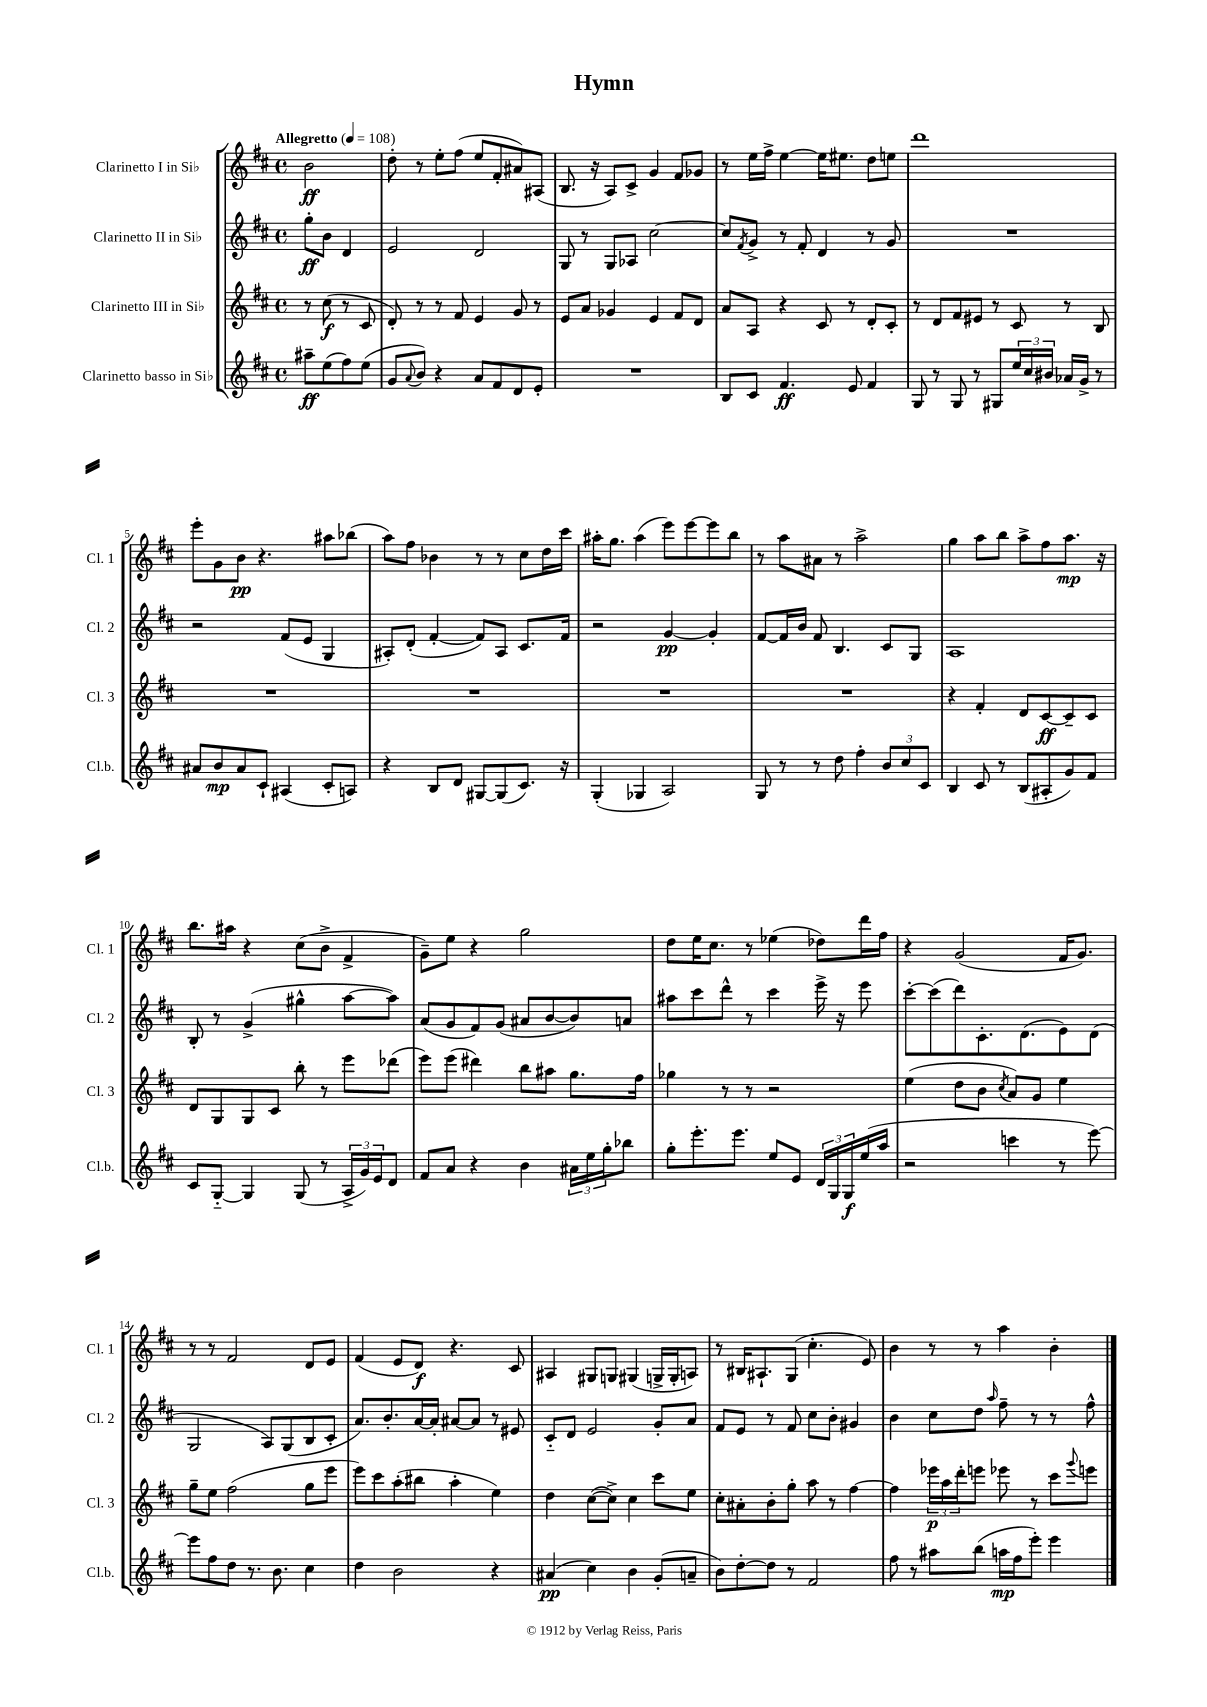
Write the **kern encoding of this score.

**kern	**kern	**kern	**kern
*staff4	*staff3	*staff2	*staff1
*clefG2	*clefG2	*clefG2	*clefG2
*k[f#c#]	*k[f#c#]	*k[f#c#]	*k[f#c#]
*M4/4	*M4/4	*M4/4	*M4/4
*met(c)	*met(c)	*met(c)	*met(c)
*MM108	*MM108	*MM108	*MM108
8aa#~\L	8r	8gg'\L	2b\
(8ee\	(8cc#\	8b\J	.
8ff#\)	8r	4d/	.
(8ee\J	8c#/	.	.
=	=	=	=
8g/L	8d'/)	2e/	8dd'\
8qqa/	.	.	.
8b/J)	8r	.	8r
4r	8r	.	8ee'\L
.	8f#/	.	(8ff#\J
8a/L	4e/	2d/	8ee/L
8f#/	.	.	8f#'/
8d/	8g/	.	8a#/)
8e'/J	8r	.	(8A#/J
=	=	=	=
1r	8e/L	8G/	8.B/
.	8a/J	8r	.
.	.	.	16r
.	4g-/	8G/L	8A/L)
.	.	8A-/J	8c#^/J
.	4e/	[2cc#\	4g/
.	8f#/L	.	8f#/L
.	8d/J	.	8g-/J
=	=	=	=
8B/L	8a/L	8cc#/]L	8r
.	.	8qf#/	.
8c#/J	8A/J	8g^/J	16ee\LL
.	.	.	16ff#^\JJ
4.f#/	4r	8r	[4ee\
.	.	8f#'/	.
.	8c#/	4d/	16ee\]LK
.	.	.	8.ee#\J
8e/	8r	.	.
4f#/	8d'/L	8r	8dd\L
.	8c#'/J	8g/	8ee\J
=	=	=	=
8G/	8r	1r	1ddd
8r	8d/L	.	.
8G/	8f#/	.	.
8r	8e#/J	.	.
8G#/L	8r	.	.
24ee/L	8c#/	.	.
24cc#/	.	.	.
24b#/JJ	.	.	.
16a-/LL	8r	.	.
16g^/JJ	.	.	.
8r	8B/	.	.
=	=	=	=
8a#/L	1r	2r	8eee'\L
8b/	.	.	8g\
8a#/	.	.	8b\J
8c#`/J	.	.	4.r
(4A#/	.	(8f#/L	.
.	.	8e/J	.
8c#'/L	.	4G/	8aa#\L
8A/J)	.	.	(8bb-\J
=	=	=	=
4r	1r	8A#'/L)	8aa\L)
.	.	(8d'/J	8ff#\J
8B/L	.	[4f#'/	4b-\
8d/J	.	.	.
[8G#/L	.	8f#/]L)	8r
(8G#/]	.	8A#/J	8r
8.c#/J)	.	8.c#/L	8cc#\L
.	.	.	16dd\L
16r	.	16f#/Jk	16ccc#\JJ
=	=	=	=
(4G'/	1r	2r	16aa#'\LK
.	.	.	8.gg\J
4G-/	.	.	(4aa#\
2A/)	.	[4g/	8eee\L)
.	.	.	[8eee\
.	.	4g'/]	8eee\]
.	.	.	8bb\J
=	=	=	=
8G/	1r	[8f#/L	8r
8r	.	16f#/]L	8aa\L
.	.	16b/JJ	.
8r	.	8f#/	8a#\J
8dd\	.	4.B/	8r
4ff#'\	.	.	2aa^\
12b/L	.	8c#/L	.
12cc#/	.	.	.
.	.	8G/J	.
12c#/J	.	.	.
=	=	=	=
4B/	4r	1A	4gg\
8c#/	4f#'/	.	8aa\L
8r	.	.	8bb\J
(8B/L	8d/L	.	8aa^\L
8A#'/	[8c#/	.	8ff#\
8g/)	8c#~/]	.	8.aa\J
8f#/J	8c#/J	.	.
.	.	.	16r
=	=	=	=
8c#/L	8d/L	8B'/	8.bb\L
[8G'~/J	8G/	8r	.
.	.	.	16aa#\Jk
4G/]	8G/	(4g^/	4r
.	8c#/J	.	.
(8G/	8bb'\	4gg#^^\	(8cc#\L
8r	8r	.	8b^\J
24A^/LL	8eee\L	[8aa\L	4f#^/
24g/)	.	.	.
24e/J	.	.	.
8d/J	(8ddd-\J	8aa\]J)	.
=	=	=	=
8f#/L	8eee\L)	(8a/L	8g~\L)
8a/J	(8eee\J	8g/	8ee\J
4r	4ddd#\)	8f#/)	4r
.	.	(8g/J	.
4b\	8bb\L	8a#/L	2gg\
.	8aa#\J	[8b/	.
24a#\LL	8.gg\L	8b/])	.
24ee\	.	.	.
24gg'\J	.	.	.
8bb-\J	.	8a/J	.
.	16ff#\Jk	.	.
=	=	=	=
8gg'\L	4gg-\	8aa#\L	8dd\L
8.eee'\	.	8ccc#\	16ee\K
.	.	.	8.cc#\J
.	8r	8ddd^^\J	.
8.eee\J	.	.	.
.	8r	8r	8r
8ee/L	2r	4ccc#\	(4ee-\
8e/J	.	.	.
24d/LL	.	16eee^\	8dd-\L)
24G/	.	.	.
.	.	16r	.
24G/	.	.	.
(16ee/	.	8eee\	16ddd\L
16aa/JJ	.	.	16ff#\JJ
=	=	=	=
2r	(4ee\	[8ccc#'\L	4r
.	.	(8ccc#\]	.
.	8dd\L	8ddd\)	(2g/
.	8b\J	8.c#'\	.
.	8qcc#/	.	.
4ccc\	8a/L)	.	.
.	.	(8.d\	.
.	8g/J	.	.
8r	4ee\	8e\)	16f#/LK
.	.	.	8.g/J)
[8eee\)	.	(8d\J	.
=	=	=	=
8eee\]L	8gg~\L	2G/	8r
8ff#\	8ee\J	.	8r
8dd\J	(2ff#\	.	2f#/
8.r	.	.	.
.	.	8A/L)	.
8.b\	.	.	.
.	.	(8G/	.
4cc#\	8gg\L	8B/	8d/L
.	8eee\J	8c#'/J	8e/J
=	=	=	=
4dd\	8eee\L)	8.a/L)	(4f#/
.	8ccc#\	.	.
.	.	8.b'/	.
2b\	(8aa'\	.	8e/L
.	8bb#\J	[16a/L	8d/J)
.	.	16a'/]JJ	.
.	4aa'\	[8a#/L	4.r
.	.	8a#/]J	.
4r	4ee\)	8r	.
.	.	8e#/	8c#/
=	=	=	=
(4a#/	4dd\	8c#'~/L	4A#/
.	.	8d/J	.
4cc#\)	([8cc#\L	2e/	8G#/L
.	8cc#^\]J)	.	8G/J
4b\	4cc#\	.	(4G#/
(8g'/L	8ccc#\L	8g'/L	16G^/LL
.	.	.	16G'/J
8a~/J	8ee\J	8a/J	8A/J)
=	=	=	=
8b\L)	8cc#'\L	8f#/L	8r
[8dd'\	8a#'\	8e/J	16B#/LK
.	.	.	8.A#`/
8dd\]J	8b'\	8r	.
8r	8gg'\J	8f#/	(8G/J
2f#/	8aa\	8cc#\L	4.cc#'\
.	8r	8b'\J	.
.	[4ff#\	4g#/	.
.	.	.	8e/)
=	=	=	=
8ff#\	4ff#\]	4b\	4b\
8r	.	.	.
8aa#\L	24eee-\LL	8cc#\L	8r
.	24aa\	.	.
.	24ddd'\J	.	.
(8bb\J	8eee\J	8dd\J	8r
.	.	16qqaa/	.
16aa\LL	8eee-\	8ff#~\	4aa\
16ff#\J	.	.	.
8eee'\J)	8r	8r	.
4eee\	8ccc#\L	8r	4b'\
.	8qqggg/	.	.
.	8eee\J	8ff#^^\	.
==	==	==	==
*-	*-	*-	*-
